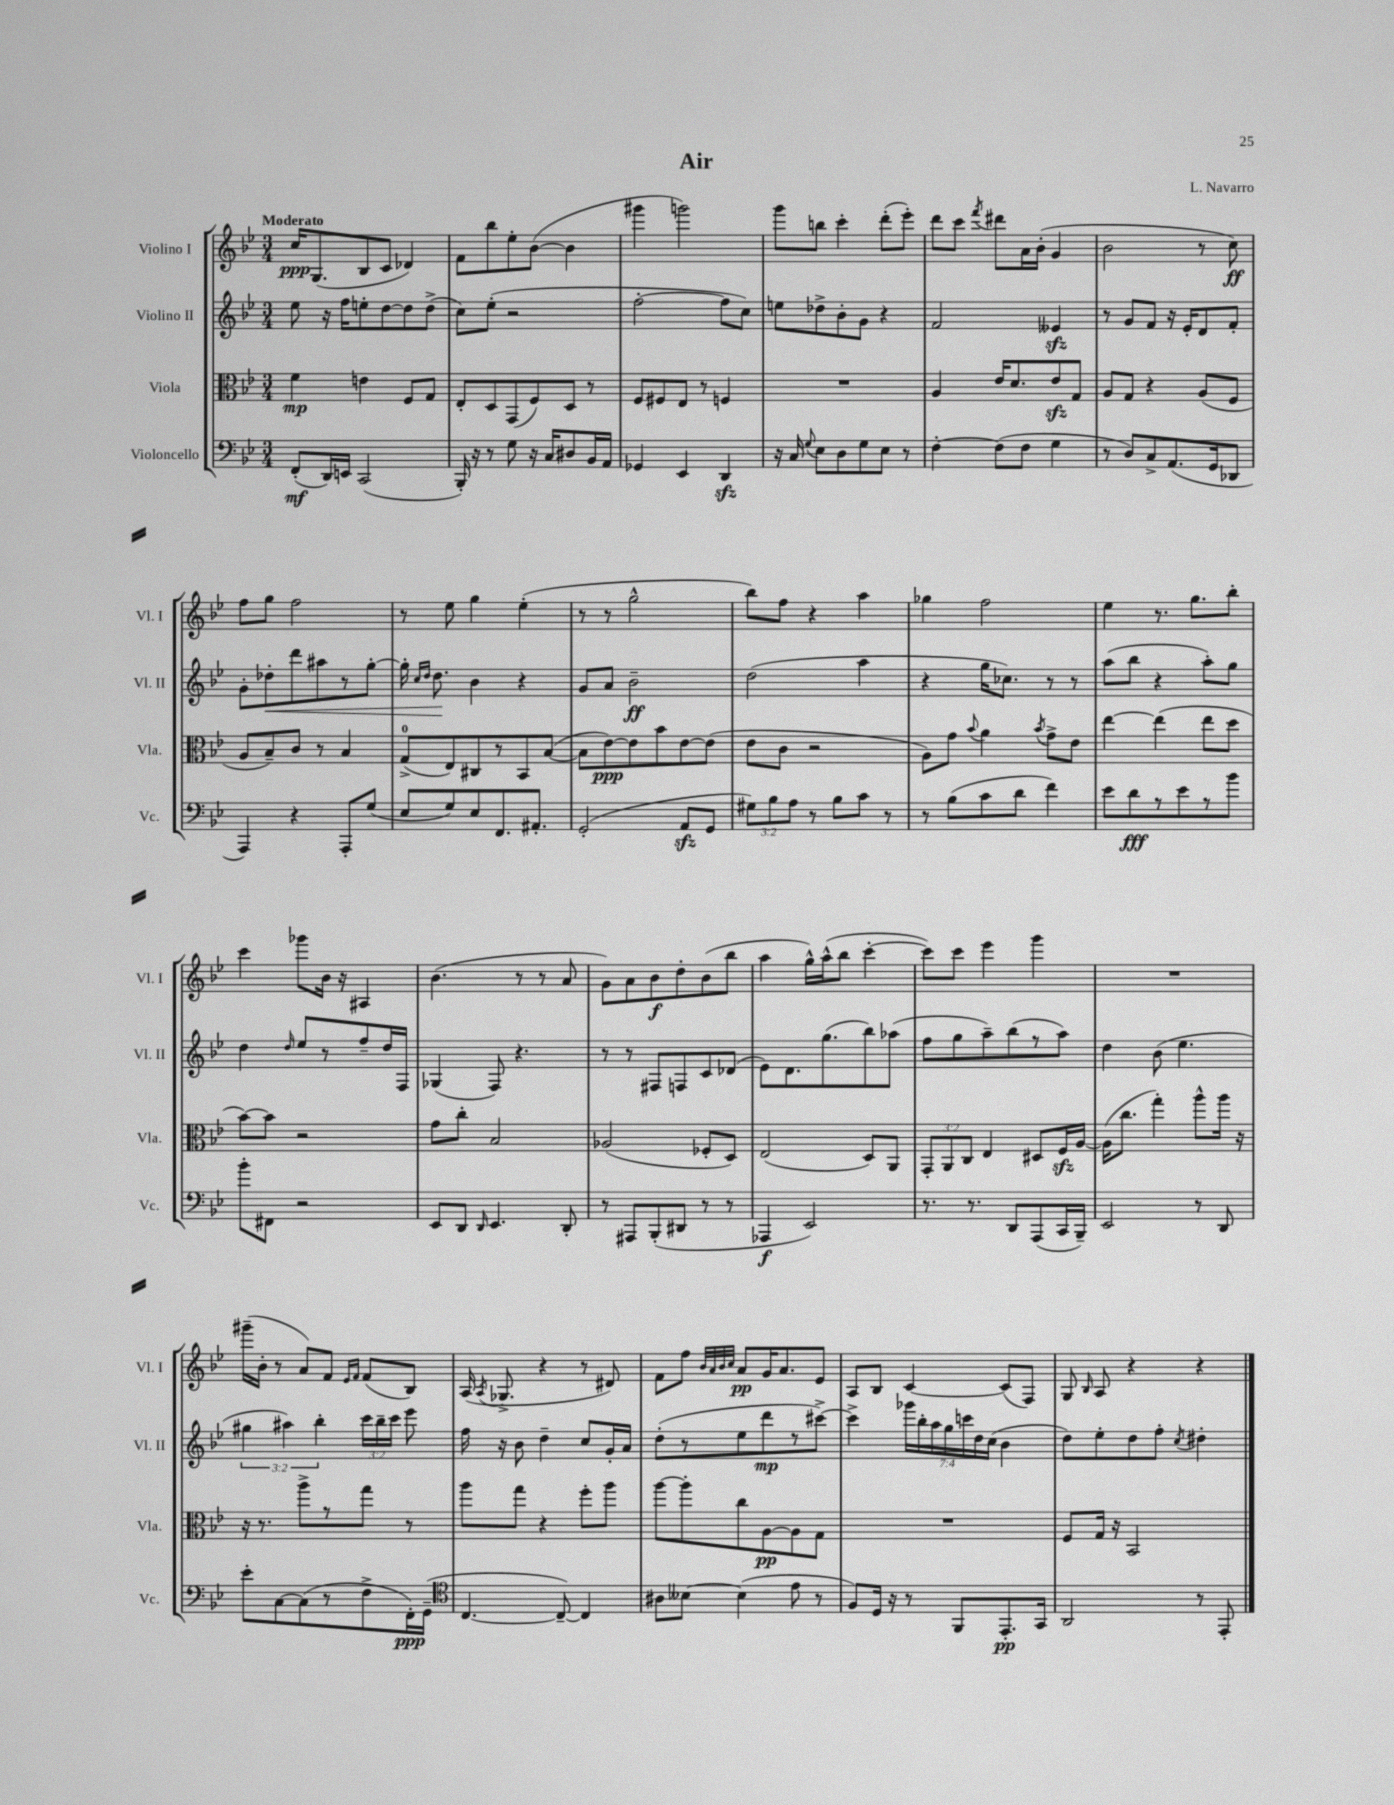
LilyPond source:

\header { title = "Air" composer = "L. Navarro" }
<<
\new StaffGroup <<
\new Staff = "s0" \with { instrumentName = "Violino I" shortInstrumentName = "Vl. I" } {
    \clef treble \key bes \major \numericTimeSignature \time 3/4 \tempo "Moderato"
    \autoBeamOff c''16[\ppp g8.( bes8 c'8] des'4) |
    f'8[ bes''8 ees''8-. bes'8]~( bes'4 |
    gis'''4 g'''2) |
    g'''8[ b''8] c'''4-. d'''8[-.( ees'''8]-.) |
    d'''8[ c'''8] \acciaccatura { f'''8 } dis'''8[ a'16 bes'16]-.( g'4 |
    bes'2 r8 c''8\ff) |
    f''8[ g''8] f''2 |
    r8 ees''8 g''4 ees''4-.( |
    r8 r8 g''2-^ |
    bes''8[) f''8] r4 a''4 |
    ges''4 f''2 |
    ees''4 r8. g''8.[ bes''8]-. |
    c'''4 ges'''8[ bes'16] r16 ais4 |
    bes'4.( r8 r8 a'8 |
    g'8[) a'8 bes'8\f d''8-. bes'8( bes''8] |
    a''4 g''16[-^) a''16-^( bes''8] c'''4~-. |
    c'''8[) c'''8] ees'''4 g'''4 |
    R2. |
    gis'''16[--( bes'16]-. r8 a'8[) f'8] \grace { ees'16[ f'16] } f'8[( bes8]) |
    a16( \acciaccatura { a8 } ges8.-> r4 r8 dis'8) |
    f'8[ f''8] \grace { bes'32[ a'32 bes'32 c''32] } a'8[\pp g'16 a'8. ees'8] |
    a8[ bes8] c'4~ c'8[( f8]) |
    g8 \grace { bes16 } a8 r4 r4 \bar "|." |
}
\new Staff = "s1" \with { instrumentName = "Violino II" shortInstrumentName = "Vl. II" } {
    \clef treble \key bes \major \numericTimeSignature \time 3/4 \override Staff.TupletNumber.text = #tuplet-number::calc-fraction-text
    \autoBeamOff ees''8 r16 f''16[ e''8-. d''8~ d''8 d''8]->( |
    c''8[) ees''8]-.( r2 |
    f''2~-. f''8[ c''8]) |
    e''8[ des''8-> bes'8-. g'8] r4 |
    f'2 eeses'4\sfz |
    r8 g'8[ f'8] r16 ees'16[-. d'8 f'8]-. |
    g'8[-. des''8-.\< d'''8 ais''8 r8 g''8]~-. |
    g''16-. \grace { c''16[ d''16] } d''8.\! bes'4 r4 |
    g'8[ a'8] bes'2--\ff |
    d''2( a''4 |
    r4 g''16[ ces''8.]) r8 r8 |
    a''8[( bes''8] r4 a''8[-.) g''8] |
    d''4 \grace { d''16 } ees''8[ r8 f''8-- d''16 f16] |
    ges4( f8) r4. |
    r8 r8 fis8[ f8 c'8 des'8]( |
    ees'8[) d'8. g''8.( bes''8) aes''8]( |
    f''8[ g''8 a''8--) bes''8( r8 a''8]) |
    d''4 bes'8( ees''4. |
    \tuplet 3/2 { gis''4 ais''4) bes''4-. } \tuplet 3/2 { c'''16[ bes''16-- c'''16] } ees'''8 |
    f''16 r16 bes'8 d''4-- c''8[ g'16-. a'16] |
    d''8[-.( r8 ees''8 d'''8\mp r8 cis'''8]~->) |
    cis'''4-> \tuplet 7/4 { ges'''16[ bes''16-. a''16 g''16 c'''16 d''16 c''16]( } bes'4 |
    d''8[) ees''8-. d''8 f''8]-. \acciaccatura { c''8 } dis''4-. \bar "|." |
}
\new Staff = "s2" \with { instrumentName = "Viola" shortInstrumentName = "Vla." } {
    \clef alto \key bes \major \numericTimeSignature \time 3/4 \override Staff.TupletNumber.text = #tuplet-number::calc-fraction-text
    \autoBeamOff f'4\mp e'4 f8[ g8] |
    ees8[-. d8 g,8( f8) d8] r8 |
    f8[ fis8 ees8] r8 f4 |
    R2. |
    a4 ees'16[ d'8. ees'8\sfz g8] |
    a8[ g8] r4 a8[( f8] |
    a8[ bes8--) c'8] r8 bes4 |
    g8[-0->( ees8) cis8 r8 bes,8 bes8]~( |
    bes8[ ees'8~\ppp) ees'8 bes'8 ees'8~ ees'8]( |
    ees'8[ c'8] r2 |
    a8[) g'8] \appoggiatura { bes'8 } a'4 \acciaccatura { bes'8 } g'8[-> ees'8] |
    ees''4~ ees''4( ees''8[ d''8] |
    bes'8[~) bes'8] r2 |
    g'8[ c''8]-. bes2 |
    aes2( fes8[-. d8]) |
    ees2( d8[) a,8] |
    \tuplet 3/2 { g,8[-. a,8 c8] } ees4 dis8[ f16\sfz a16]~ |
    a16[( c''8.] g''4-.) a''8[-^ a''16] r16 |
    r16 r8. a''8[-> r8 g''8] r8 |
    a''8[ g''8] r4 f''8[-. a''8] |
    a''8[~ a''8-. c''8 a8~\pp a8 g8] |
    R2. |
    f8[ g16] r16 bes,2 \bar "|." |
}
\new Staff = "s3" \with { instrumentName = "Violoncello" shortInstrumentName = "Vc." } {
    \clef bass \key bes \major \numericTimeSignature \time 3/4 \override Staff.TupletNumber.text = #tuplet-number::calc-fraction-text
    \autoBeamOff f,8[-.\mf( d,16) e,16] c,2( |
    bes,,16-.) r16 r8 g8 r16 c16[ dis8 bes,16 a,16] |
    ges,4 ees,4 d,4\sfz |
    r16 c16 \appoggiatura { g8 } ees8[ d8 g8 ees8] r8 |
    f4~-. f8[( f8] g4 |
    r8 d8[) c8-> a,8.( g,16 des,8] |
    a,,4) r4 a,,8[-. g8]( |
    ees8[ g8) ees8 f,8. ais,8.]-. |
    g,2-.( a,8[\sfz g,8] |
    \tuplet 3/2 { gis8[) bes8 a8] } r8 bes8[ c'8] r8 |
    r8 bes8[( c'8 d'8] f'4) |
    ees'8[ d'8\fff r8 ees'8 r8 bes'8] |
    bes'8[-. fis,8] r2 |
    ees,8[ d,8] \grace { d,16 } ees,4. d,8-. |
    r8 ais,,8[ bes,,8-.( dis,8] r8 r8 |
    aes,,4\f ees,2) |
    r8. r8. d,8[ a,,8( c,16 bes,,16]--) |
    ees,2 r8 d,8 |
    ees'8[-. c8~ c8( r8 f8-> f,16-.\ppp) g,16]--( |
    \clef tenor c4.~ c8~--) c4 |
    ais8[ beses8]~ beses4( ees'8 r8 |
    f8[) d16] r16 r8 f,8[ ees,8.-.\pp g,16] |
    a,2 r8 ees,8-. \bar "|." |
}
>>
>>
\layout { \context { \Score \remove "Bar_number_engraver" } }
